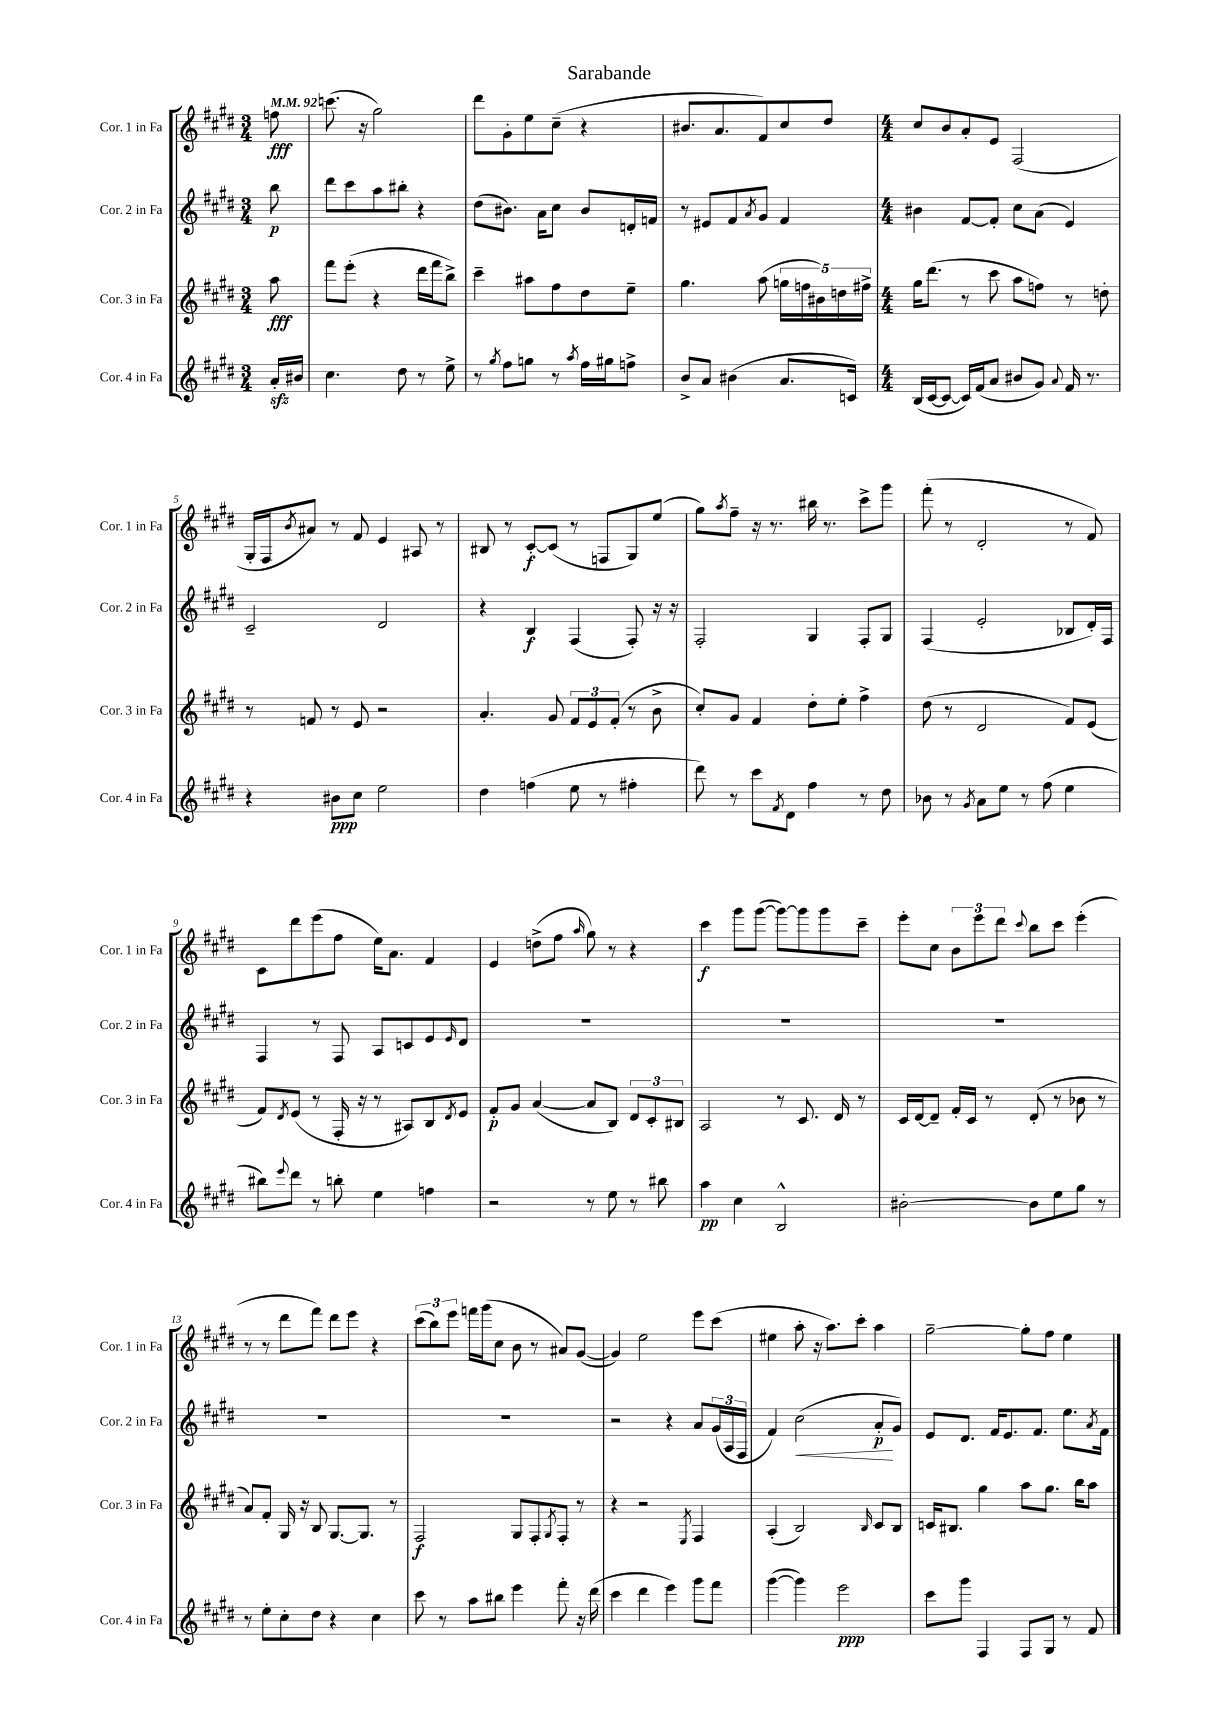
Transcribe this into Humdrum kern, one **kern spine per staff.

**kern	**dynam	**kern	**dynam	**kern	**dynam	**kern	**dynam
*part4	*part4	*part3	*part3	*part2	*part2	*part1	*part1
*staff4	*staff4	*staff3	*staff3	*staff2	*staff2	*staff1	*staff1
*I"Cor. 4 in Fa	*	*I"Cor. 3 in Fa	*	*I"Cor. 2 in Fa	*	*I"Cor. 1 in Fa	*
*I'Cor. 4 in Fa	*	*I'Cor. 3 in Fa	*	*I'Cor. 2 in Fa	*	*I'Cor. 1 in Fa	*
*clefG2	*	*clefG2	*	*clefG2	*	*clefG2	*
*k[f#c#g#d#]	*	*k[f#c#g#d#]	*	*k[f#c#g#d#]	*	*k[f#c#g#d#]	*
*M3/4	*	*M3/4	*	*M3/4	*	*M3/4	*
*MM92	*	*MM92	*	*MM92	*	*MM92	*
=	=	=	=	=	=	=	=
16azz'/LL	.	8aa\	fff	8bb\	p	8ffn\	fff
16b#X/JJ	.	.	.	.	.	.	.
=1	=1	=1	=1	=1	=1	=1	=1
4.cc#\	.	8fff#\L	.	8ddd#\L	.	(8.cccn\	.
.	.	(8eee'\J	.	8ccc#\	.	.	.
.	.	.	.	.	.	16r	.
.	.	4r	.	8aa\	.	2gg#\)	.
8dd#\	.	.	.	8bb#X'\J	.	.	.
8r	.	16ddd#\LL	.	4r	.	.	.
.	.	16fff#\J	.	.	.	.	.
8ee^\	.	8bb^\J)	.	.	.	.	.
=2	=2	=2	=2	=2	=2	=2	=2
8r	.	4ccc#~\	.	(8dd#\L	.	8ddd#\L	.
8qgg#/	.	.	.	.	.	.	.
8ff#\L	.	.	.	8.b#X\J)	.	8g#'\	.
8ggn\J	.	8aa#X\L	.	.	.	8ee\	.
.	.	.	.	16a\KL	.	.	.
8r	.	8ff#\	.	8cc#\J	.	(8cc#~\J	.
8qaa/	.	.	.	.	.	.	.
16ff#\LL	.	8dd#\	.	8b#/L	.	4r	.
16gg#X\J	.	.	.	.	.	.	.
8ffn^\J	.	8ee~\J	.	16dn'/L	.	.	.
.	.	.	.	16fn/JJ	.	.	.
=3	=3	=3	=3	=3	=3	=3	=3
8b^/L	.	4.gg#\	.	8r	.	8.b#X/L	.
8a/J	.	.	.	8e#X/L	.	.	.
.	.	.	.	.	.	8.a/	.
(4b#X\	.	.	.	8f#/	.	.	.
.	.	.	.	8qa/	.	.	.
.	.	(8aa\	.	8g#/J	.	8f#/)	.
8.a/L	.	20ggn\LL	.	4f#/	.	8cc#/	.
.	.	20ffn\	.	.	.	.	.
.	.	20b#X\)	.	.	.	.	.
.	.	.	.	.	.	8dd#/J	.
.	.	20ddn\	.	.	.	.	.
16cn/Jk)	.	.	.	.	.	.	.
.	.	20ff#X^\JJ	.	.	.	.	.
=4	=4	=4	=4	=4	=4	=4	=4
*M4/4	*	*M4/4	*	*M4/4	*	*M4/4	*
(16B/LL	.	16gg#\KL	.	4b#X\	.	8cc#/L	.
[16c#/J	.	(8.ddd#\J	.	.	.	.	.
8c#/J_	.	.	.	.	.	8b/	.
16c#/LL])	.	8r	.	[8f#/L	.	8a'/	.
(16f#/J	.	.	.	.	.	.	.
8a/J	.	8ccc#\	.	8f#'/J]	.	8e/J	.
8b#X/L	.	8aa\L	.	8cc#\L	.	(2F#/	.
8g#/J)	.	8ffn\J)	.	(8a\J	.	.	.
8qqa/	.	.	.	.	.	.	.
16f#/	.	8r	.	4e/)	.	.	.
8.r	.	.	.	.	.	.	.
.	.	8ddn'\	.	.	.	.	.
!!LO:LB:g=z
=5	=5	=5	=5	=5	=5	=5	=5
4r	.	8r	.	2c#~/	.	16G#'/LL	.
.	.	.	.	.	.	16F#/J	.
.	.	.	.	.	.	8qb/	.
.	.	8fn/	.	.	.	8a#X/J)	.
8b#X\L	ppp	8r	.	.	.	8r	.
8cc#\J	.	8e/	.	.	.	8f#/	.
2ee\	.	2r	.	2d#/	.	4e/	.
.	.	.	.	.	.	8A#X/	.
.	.	.	.	.	.	8r	.
=6	=6	=6	=6	=6	=6	=6	=6
4dd#\	.	4.a'/	.	4r	.	8B#X/	.
.	.	.	.	.	.	8r	.
(4ffn\	.	.	.	4B/	f	[8c#'/L	f
.	.	8g#/	.	.	.	(8c#/J]	.
8ee\	.	12f#/L	.	(4F#/	.	8r	.
.	.	12e/	.	.	.	.	.
8r	.	.	.	.	.	8Fn/L	.
.	.	(12f#'/J	.	.	.	.	.
4ff#X'\	.	8r	.	8F#'/)	.	8G#/)	.
.	.	8b^\	.	16r	.	(8ee/J	.
.	.	.	.	16r	.	.	.
=7	=7	=7	=7	=7	=7	=7	=7
8ddd#\)	.	8cc#'/L)	.	2F#'/	.	8gg#\L)	.
.	.	.	.	.	.	8qaa/	.
8r	.	8g#/J	.	.	.	8ff#~\J	.
8ccc#\L	.	4f#/	.	.	.	16r	.
.	.	.	.	.	.	8.r	.
8qf#/	.	.	.	.	.	.	.
8d#\J	.	.	.	.	.	.	.
4ff#\	.	8dd#'\L	.	4G#/	.	16bb#X\	.
.	.	.	.	.	.	8.r	.
.	.	8ee'\J	.	.	.	.	.
8r	.	4ff#^\	.	8F#'/L	.	8ccc#^\L	.
8dd#\	.	.	.	8G#/J	.	8ggg#\J	.
=8	=8	=8	=8	=8	=8	=8	=8
8b-X\	.	(8dd#\	.	(4F#/	.	(8fff#'\	.
8r	.	8r	.	.	.	8r	.
8qg#/	.	.	.	.	.	.	.
8a\L	.	2d#/	.	2e'/	.	2d#'/	.
8ee\J	.	.	.	.	.	.	.
8r	.	.	.	.	.	.	.
(8ff#\	.	.	.	.	.	.	.
4ee\	.	8f#/L)	.	8B-X/L	.	8r	.
.	.	(8e/J	.	16d#'/L)	.	8f#/)	.
.	.	.	.	16F#/JJ	.	.	.
!!LO:LB:g=z
=9	=9	=9	=9	=9	=9	=9	=9
8bb#X\L)	.	8f#/L)	.	4F#/	.	8c#\L	.
8qqeee/	.	8qd#/	.	.	.	.	.
8ddd#\J	.	(8e/J	.	.	.	8ddd#\	.
8r	.	8r	.	8r	.	(8eee\	.
8bbn'\	.	16F#'/	.	8F#/	.	8ff#\J	.
.	.	16r	.	.	.	.	.
4ee\	.	8r	.	8A/L	.	16ee\KL)	.
.	.	.	.	.	.	8.a\J	.
.	.	8A#X/L)	.	8cn/	.	.	.
4ffn\	.	8B/	.	8e/	.	4f#/	.
.	.	8qd#/	.	16qqe/	.	.	.
.	.	8e/J	.	8d#/J	.	.	.
=10	=10	=10	=10	=10	=10	=10	=10
2r	.	8f#'/L	p	1r	.	4e/	.
.	.	8g#/J	.	.	.	.	.
.	.	([4a/	.	.	.	(8ddn^\L	.
.	.	.	.	.	.	8ff#\J	.
.	.	.	.	.	.	16qqaa/	.
8r	.	8a/L]	.	.	.	8gg#\)	.
8ee\	.	8B/J)	.	.	.	8r	.
8r	.	12d#/L	.	.	.	4r	.
.	.	12c#'/	.	.	.	.	.
8bb#X\	.	.	.	.	.	.	.
.	.	12B#X/J	.	.	.	.	.
=11	=11	=11	=11	=11	=11	=11	=11
4aa\	pp	2A/	.	1r	.	4ccc#\	f
4cc#\	.	.	.	.	.	8ggg#\L	.
.	.	.	.	.	.	([8ggg#\J	.
2B^^/	.	8r	.	.	.	8ggg#\L_)	.
.	.	8.c#/	.	.	.	8ggg#\]	.
.	.	.	.	.	.	8ggg#\	.
.	.	16d#/	.	.	.	.	.
.	.	8r	.	.	.	8ccc#~\J	.
=12	=12	=12	=12	=12	=12	=12	=12
[2b#X'\	.	16c#/LL	.	1r	.	8eee'\L	.
.	.	[16d#/J	.	.	.	.	.
.	.	8d#~/J]	.	.	.	8cc#\J	.
.	.	16f#'/LL	.	.	.	12b\L	.
.	.	16c#/JJ	.	.	.	.	.
.	.	.	.	.	.	12eee\	.
.	.	8r	.	.	.	.	.
.	.	.	.	.	.	12ddd#\J	.
.	.	.	.	.	.	8qqccc#/	.
8b#\L]	.	(8d#'/	.	.	.	8bb\L	.
8ee\	.	8r	.	.	.	8ccc#\J	.
8gg#\J	.	8b-X\	.	.	.	(4eee'\	.
8r	.	8r	.	.	.	.	.
!!LO:LB:g=z
=13	=13	=13	=13	=13	=13	=13	=13
8r	.	8a/L)	.	1r	.	8r	.
8ee'\L	.	8f#'/J	.	.	.	8r	.
8cc#'\	.	16G#/	.	.	.	8ddd#\L	.
.	.	16r	.	.	.	.	.
8dd#\J	.	8B/	.	.	.	8fff#\J)	.
4r	.	[8.G#/L	.	.	.	8ddd#\L	.
.	.	.	.	.	.	8eee\J	.
.	.	8.G#/J]	.	.	.	.	.
4cc#\	.	.	.	.	.	4r	.
.	.	8r	.	.	.	.	.
=14	=14	=14	=14	=14	=14	=14	=14
8ccc#\	.	2F#/	f	1r	.	(12ccc#\L	.
.	.	.	.	.	.	12bb\)	.
8r	.	.	.	.	.	.	.
.	.	.	.	.	.	12eee\J	.
8aa\L	.	.	.	.	.	16fffn\LL	.
.	.	.	.	.	.	(16ggg#\J	.
8bb#X\J	.	.	.	.	.	8cc#\J	.
4eee\	.	8G#/L	.	.	.	8b\	.
.	.	8F#'/	.	.	.	8r	.
.	.	8qG#/	.	.	.	.	.
8fff#'\	.	8F#'/J	.	.	.	8a#X/L)	.
16r	.	8r	.	.	.	([8g#/J	.
(16ddd#\	.	.	.	.	.	.	.
=15	=15	=15	=15	=15	=15	=15	=15
4ccc#\	.	4r	.	2r	.	4g#/])	.
4ddd#\	.	2r	.	.	.	2ee\	.
4eee\)	.	.	.	4r	.	.	.
.	.	8qE/	.	.	.	.	.
8ggg#\L	.	4F#/	.	8a/L	.	8eee\L	.
8fff#\J	.	.	.	(24g#/L	.	(8ccc#\J	.
.	.	.	.	24A/	.	.	.
.	.	.	.	24F#/JJ	.	.	.
=16	=16	=16	=16	=16	=16	=16	=16
([4ggg#\	.	(4A'/	.	4f#/)	.	4ee#X\	.
!	!	!	!	!	!LO:HP:b	!	!
4ggg#\])	.	2B/)	.	(2cc#\	<	8aa'\	.
.	.	.	.	.	.	16r	.
.	.	.	.	.	.	8.aa\L)	.
2eee\	ppp	.	.	.	.	.	.
.	.	.	.	.	.	8ccc#'\J	.
.	.	16qqB/	.	.	.	.	.
.	.	8c#/L	.	8a'/L	p	4aa\	.
.	.	8B/J	.	8g#/J)	[	.	.
=17	=17	=17	=17	=17	=17	=17	=17
8ccc#\L	.	16cn/KL	.	8e/L	.	[2gg#~\	.
.	.	8.B#X/J	.	.	.	.	.
8ggg#\J	.	.	.	8.d#/J	.	.	.
4F#/	.	4gg#\	.	.	.	.	.
.	.	.	.	16f#/KL	.	.	.
.	.	.	.	8.e/	.	.	.
8F#/L	.	8aa\L	.	.	.	8gg#'\L]	.
.	.	.	.	8.f#/J	.	.	.
8G#/J	.	8.gg#\J	.	.	.	8ff#\J	.
8r	.	.	.	8.ee\L	.	4ee\	.
.	.	16bb\KL	.	.	.	.	.
8f#/	.	8aa\J	.	.	.	.	.
.	.	.	.	8qa/	.	.	.
.	.	.	.	16f#\Jk	.	.	.
==	==	==	==	==	==	==	==
*-	*-	*-	*-	*-	*-	*-	*-
